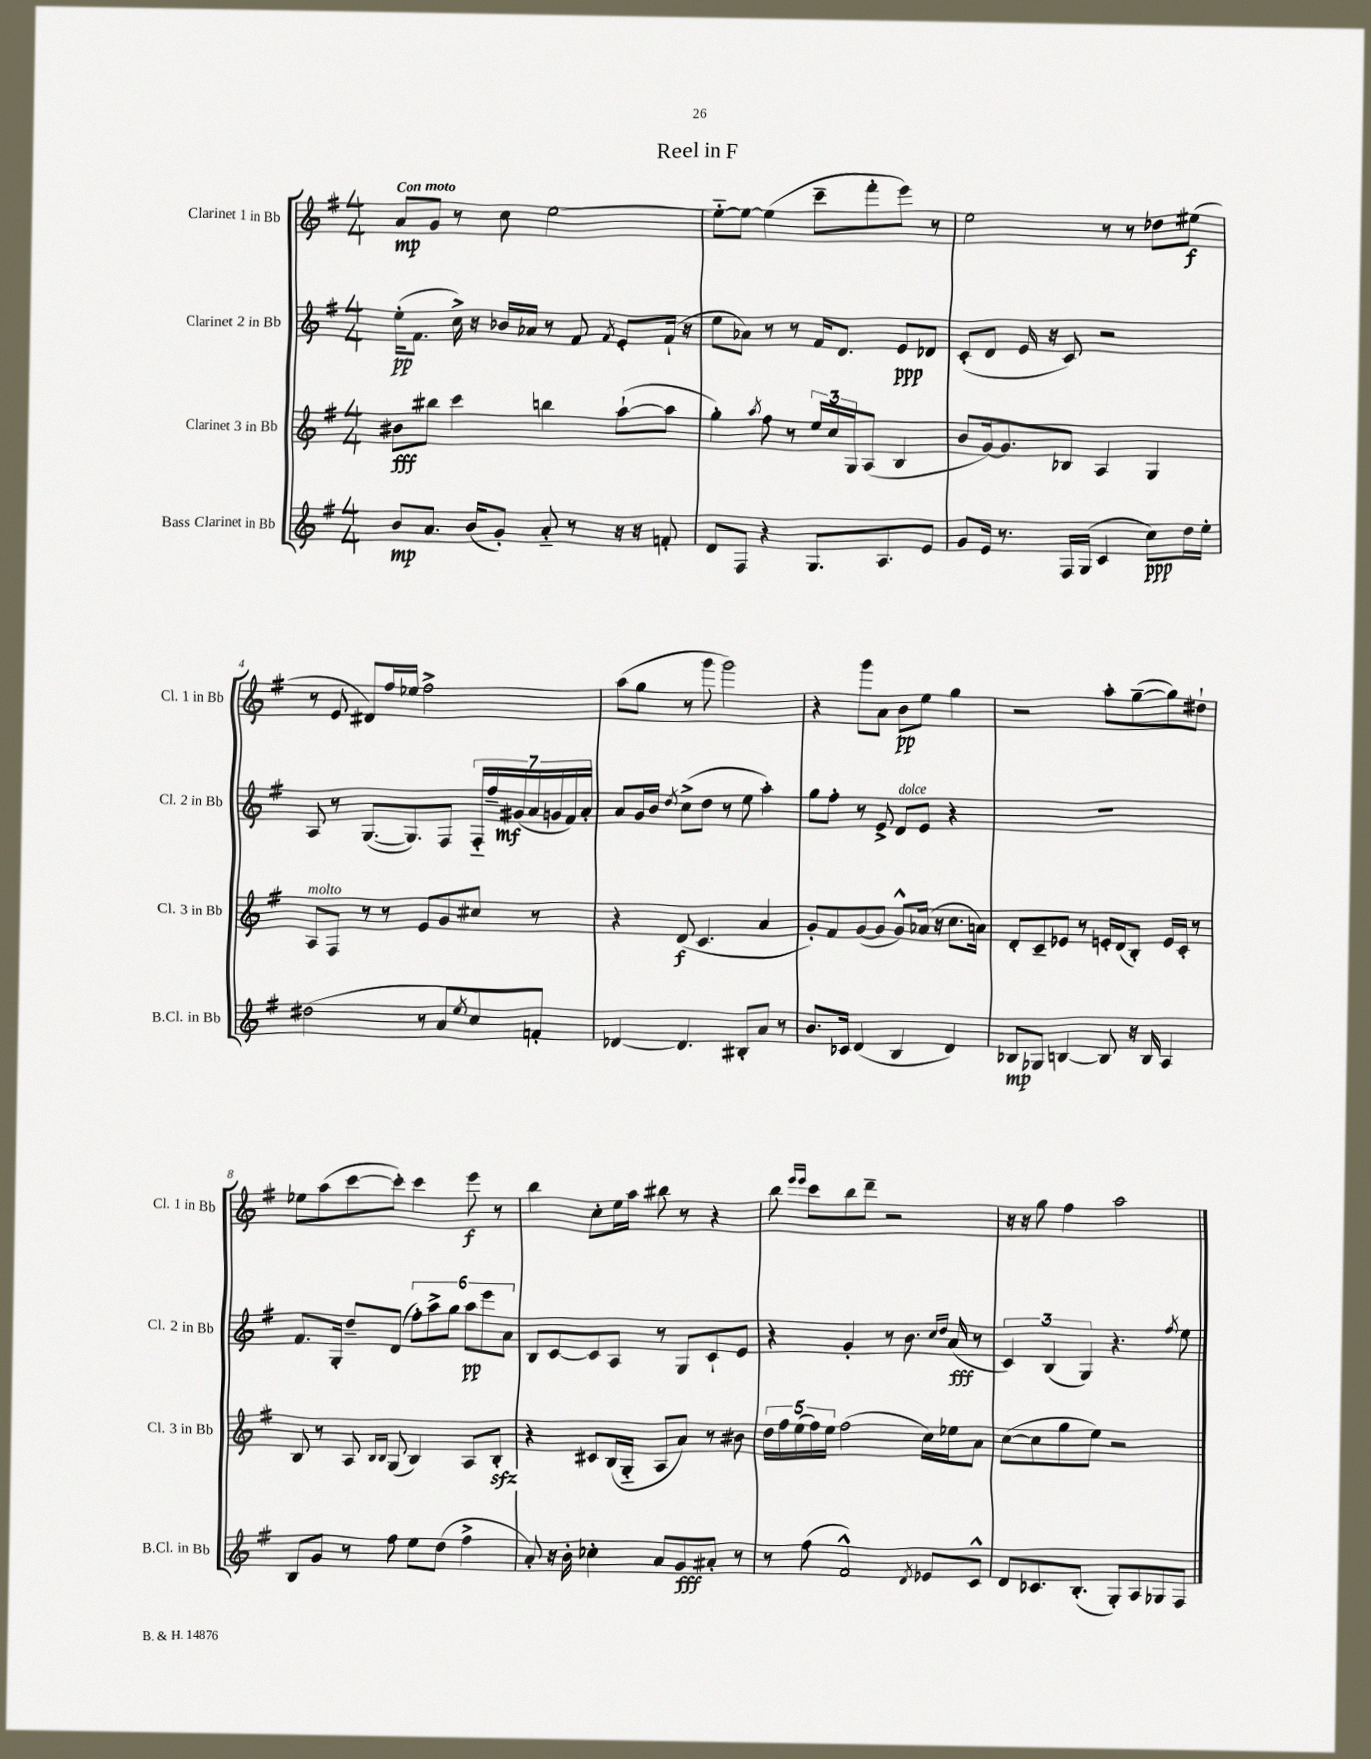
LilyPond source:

\header { title = "Reel in F" }
<<
\new StaffGroup <<
\new Staff = "s0" \with { instrumentName = "Clarinet 1 in Bb" shortInstrumentName = "Cl. 1 in Bb" } {
    \clef treble \key g \major \numericTimeSignature \time 4/4 \tempo "Con moto"
    a'8\mp g'8 r8 c''8 e''2~ |
    e''8~-_ e''8~ e''4( c'''8-- fis'''8-. e'''8) r8 |
    e''2 r8 r8 des''8 eis''8\f( |
    r8 e'8 dis'8) fis''16 ees''16 fis''2-> |
    a''8( g''8 r8 g'''8 g'''2) |
    r4 g'''8 a'8 b'8\pp e''8 g''4 |
    r2 a''8-. g''8~--( g''8) dis''8-! |
    ees''8 a''8( c'''8~ c'''8-.) c'''4 e'''8\f r8 |
    b''4 c''8-. e''16 a''16 bis''8 r8 r4 |
    b''8 \grace { e'''16 e'''16 } c'''8 b''8 d'''8-- r2 |
    r16 r16 g''8 fis''4 a''2 \bar "|." |
}
\new Staff = "s1" \with { instrumentName = "Clarinet 2 in Bb" shortInstrumentName = "Cl. 2 in Bb" } {
    \clef treble \key g \major \numericTimeSignature \time 4/4
    e''16-.\pp( fis'8. c''16->) r16 bes'16 aes'16 r8 fis'8 \acciaccatura { fis'8 } e'8-. fis'16-!( r16 |
    e''8 aes'8) r8 r8 fis'16 d'8. e'8\ppp des'8 |
    c'8-.( d'8 e'16 r16 c'8) r2 |
    a8 r8 g8.~( g8.) fis8 \tuplet 7/4 { fis16-_ fis''16-- gis'16\mf( a'16 g'16 fis'16) a'16-. } |
    a'8 g'16 b'16 \acciaccatura { d''8 } c''8->( d''8 r8 e''8 a''4-.) |
    g''8 fis''8-. r8 e'8-> d'8^\markup { \italic "dolce" } e'8 r4 |
    R1 |
    fis'8. g16-. d''8-- d'8( \tuplet 6/4 { fis''8-.) a''8-> g''8 a''8\pp e'''8 a'8 } |
    b8 c'8~ c'8 a8 r8 g8 c'8-! e'8 |
    r4 g'4-. r8 b'8. \grace { c''16 d''16 } a'16\fff( r8 |
    \tuplet 3/2 { c'4) b4( g4) } r4. \acciaccatura { fis''8 } e''8 \bar "|." |
}
\new Staff = "s2" \with { instrumentName = "Clarinet 3 in Bb" shortInstrumentName = "Cl. 3 in Bb" } {
    \clef treble \key g \major \numericTimeSignature \time 4/4
    bis'8\fff bis''8 c'''4 b''4 a''8~-!( a''8 |
    g''4-.) \acciaccatura { a''8 } fis''8 r8 \tuplet 3/2 { e''16 c''16 g16 } a8( b4 |
    b'8 g'16~) g'8. bes8 a4 g4 |
    a8^\markup { \italic "molto" } fis8 r8 r8 e'8 g'8 cis''8 r8 |
    r4 d'8\f( c'4. a'4 |
    g'8-.) fis'8 g'8~( g'8 g'8-^) aes'16( r16 c''8. a'16) |
    d'8-. c'8-- ees'8 r8 e'16-. d'16( b8-.) e'16 c'16-. r8 |
    b8 r8 a8 \grace { b16 b16 } g8( b4) a8 b8-.\sfz |
    r4 cis'8 b16( g16-_ a8 a'8) r8 bis'8 |
    \tuplet 5/4 { d''16 fis''16 e''16( fis''16) e''16 } fis''2( c''16) ees''16 a'8 |
    c''8~( c''8 g''8 e''8) r2 \bar "|." |
}
\new Staff = "s3" \with { instrumentName = "Bass Clarinet in Bb" shortInstrumentName = "B.Cl. in Bb" } {
    \clef treble \key g \major \numericTimeSignature \time 4/4
    b'8\mp a'8. b'16( g'8-.) a'8-_ r8 r16 r16 f'8-. |
    d'8 fis8 r4 g8. a8. e'8 |
    g'8 e'16 r8. fis16 g16( c'4 c''8\ppp) d''16 e''16-. |
    dis''2( r8 a'8 \acciaccatura { e''8 } c''8) f'8-. |
    des'4~ des'4. bis8-. a'8 r8 |
    b'8. ces'16 d'4( b4 d'4) |
    bes8\mp ges8 b4~ b8 r16 b16 a4 |
    b8 g'8 r8 fis''8 e''8 d''8( fis''4-> |
    a'8-.) r16 b'16-. ces''4-. a'8 g'8\fff ais'8-. r8 |
    r8 fis''8( fis'2-^) \acciaccatura { d'8 } ees'8 c'8-^ |
    d'8 ces'8. b8.-.( g8-.) a8 ges8 fis8 \bar "|." |
}
>>
>>
